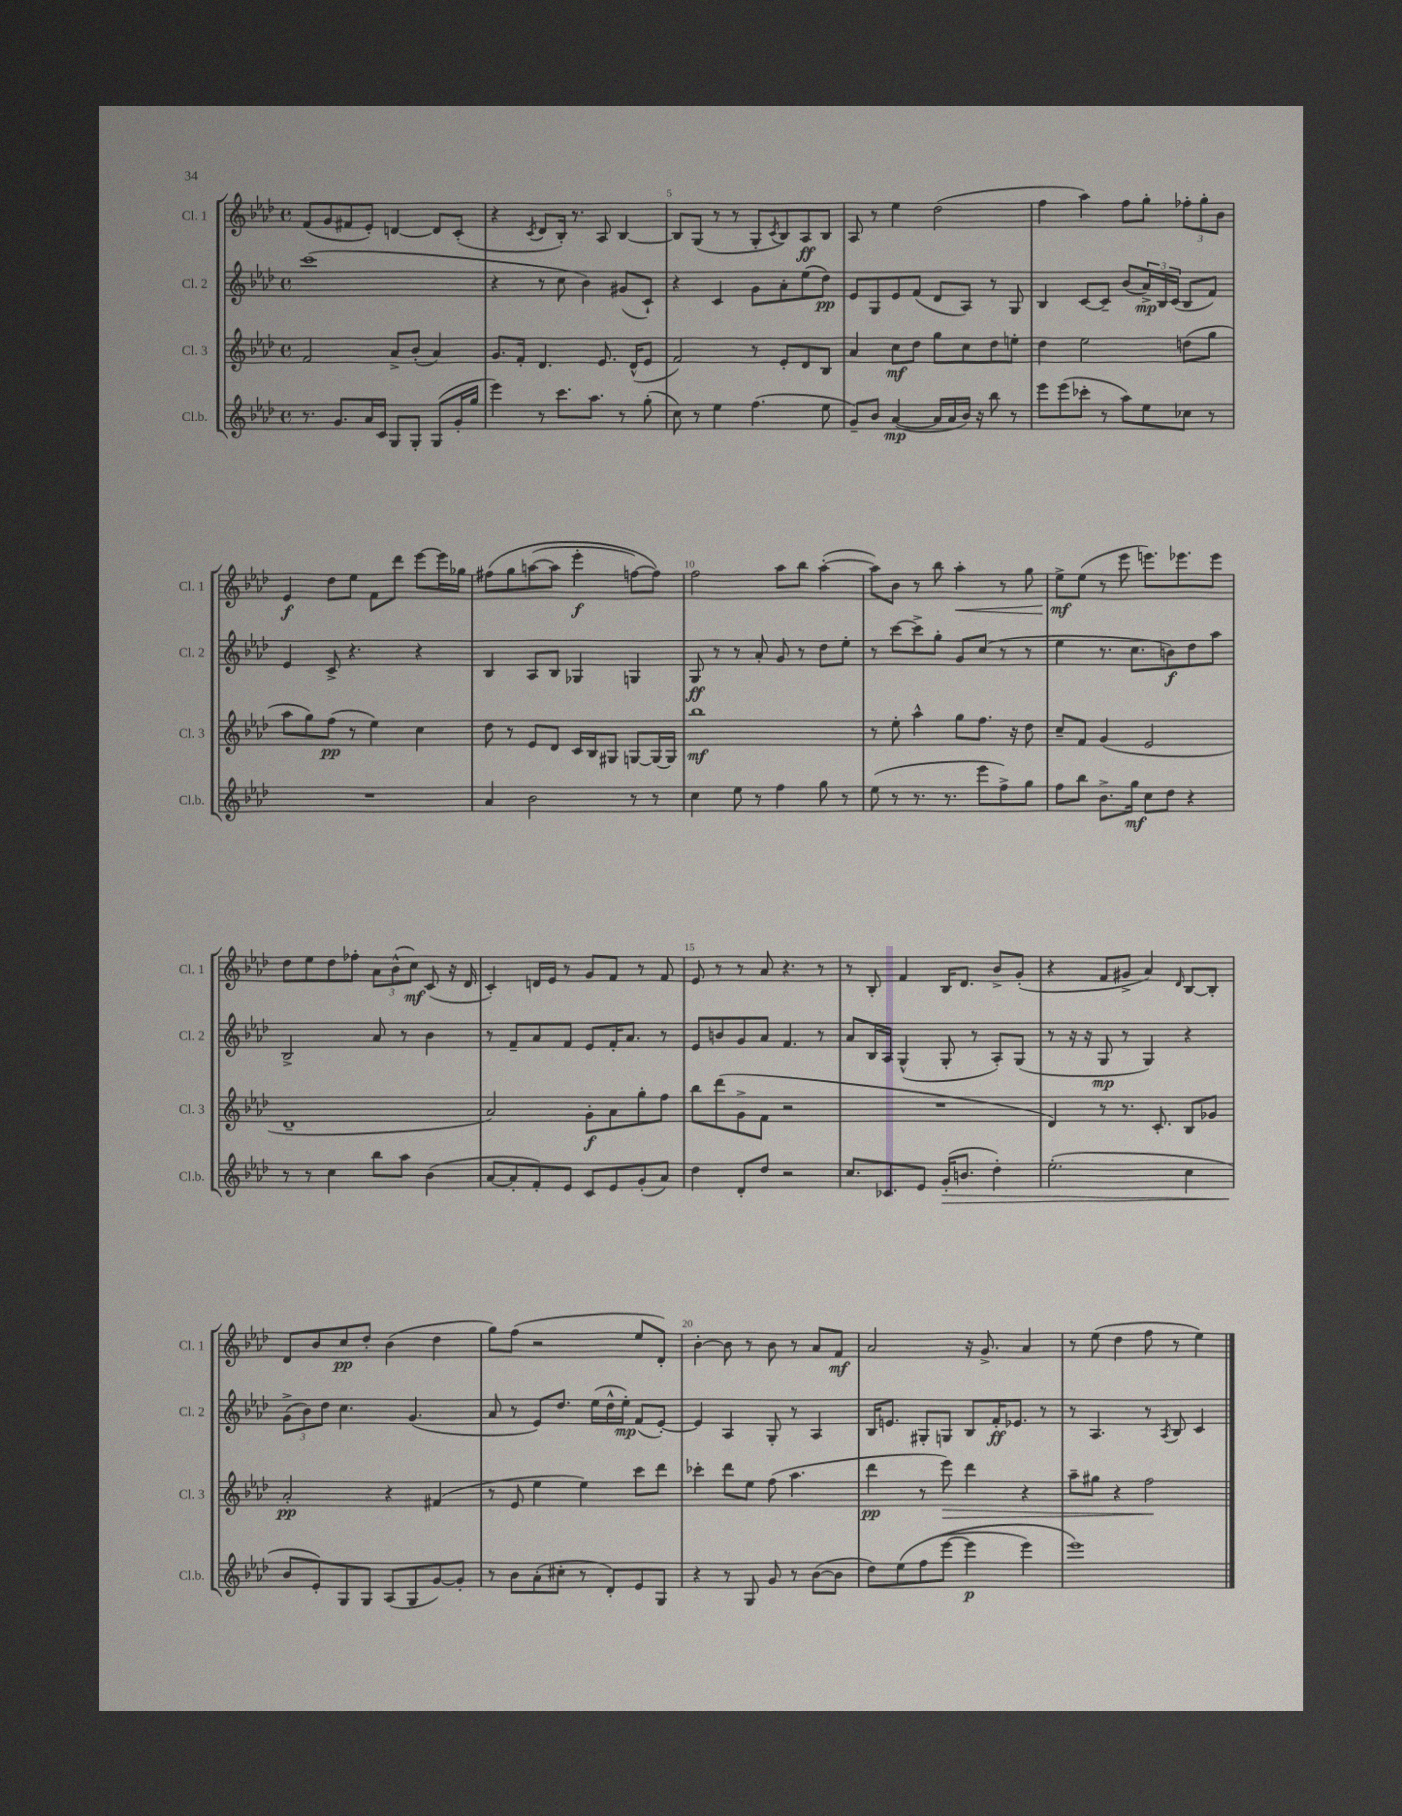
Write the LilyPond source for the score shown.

<<
\new StaffGroup <<
\new Staff = "s0" \with { instrumentName = "Cl. 1" shortInstrumentName = "Cl. 1" } {
    \clef treble \key aes \major \defaultTimeSignature \time 4/4
    f'8( g'8 fis'8 ees'8-.) d'4~ d'8 c'8-.( |
    r4 \acciaccatura { c'8 } des'8 bes16-.) r8. aes8 bes4~ |
    bes8 g8( r8 r8 g8-. \acciaccatura { c'8 } bes8) aes8\ff bes8 |
    aes8 r8 ees''4 des''2( |
    f''4 aes''4) f''8 g''8-. \tuplet 3/2 { fes''8-. g''8-. bes'8 } |
    ees'4\f des''8 ees''8 f'8 des'''8 ees'''8~ ees'''16 ges''16 |
    fis''8\( g''8 a''8~( a''8 ees'''4-.\f f''8~) f''8\) |
    f''2 aes''8 bes''8 aes''4~-.( |
    aes''8) bes'8 r8 bes''8 aes''4-.\< r8 g''8 |
    ees''8->\mf\! ees''8( r8 ees'''8 e'''8.) ees'''8. ees'''8 |
    des''8 ees''8 des''8 fes''8-. \tuplet 3/2 { aes'8 bes'8-^( c''8\mf) } c'8( r16 des'16 |
    c'4-.) d'16 ees'16 r8 g'8 f'8 r8 f'8 |
    ees'8 r8 r8 aes'8 r4. r8 |
    r8 bes8-. f'4 bes16 des'8. bes'8-> g'8-.( |
    r4 f'8 gis'8-> aes'4) \grace { des'16 } bes8~ bes8-. |
    des'8 bes'8 c''8\pp des''8-. bes'4( des''4 |
    g''8) f''8( r2 ees''8 des'8-.) |
    bes'4~-. bes'8 r8 bes'8 r8 aes'8 f'8\mf |
    aes'2 r16 g'8.-> aes'4 |
    r8 ees''8( des''4 f''8 r8 ees''4) \bar "|." |
}
\new Staff = "s1" \with { instrumentName = "Cl. 2" shortInstrumentName = "Cl. 2" } {
    \clef treble \key aes \major \defaultTimeSignature \time 4/4
    c'''1( |
    r4 r8 c''8 bes'4) gis'8( c'8-!) |
    r4 c'4 g'8 aes'8-. ees''8( des''8\pp) |
    ees'8 g8 ees'8 f'8( des'8 aes8) r8 g8 |
    bes4 c'8~ c'8-- bes'8( \tuplet 3/2 { aes'16->\mp) bes16 c'16( } bes8 f'8) |
    ees'4 c'8-> r4. r4 |
    bes4 aes8 bes8 ges4 g4 |
    g8\ff r8 r8 aes'8-. g'8 r8 des''8 ees''8-. |
    r8 c'''8~ c'''8-> g''8-. g'8 c''8( r8 r8 |
    ees''4 r8. c''8. b'8\f) des''8 aes''8 |
    bes2-> aes'8 r8 bes'4 |
    r8 f'8-- aes'8 f'8 ees'8 f'16-. aes'8. r8 |
    ees'8 b'8 g'8 aes'8 f'4. r8 |
    aes'8 bes16 aes16 g4-^( g8-. r8 aes8-.) g8( |
    r8 r16 r16 g8\mp r8 g4) r4 |
    \tuplet 3/2 { g'8->( bes'8) des''8 } c''4. g'4.( |
    aes'8 r8 ees'8) des''8. ees''16( des''16-^ ees''16-.\mp) f'8( ees'8~-.) |
    ees'4 aes4 g8-. r8 aes4 |
    bes16 e'8. gis8-. g8 bes8 f'16-.\ff ees'8. r8 |
    r8 aes4. r8 \acciaccatura { aes8 } bes8 c'4 \bar "|." |
}
\new Staff = "s2" \with { instrumentName = "Cl. 3" shortInstrumentName = "Cl. 3" } {
    \clef treble \key aes \major \defaultTimeSignature \time 4/4
    f'2 aes'8-> bes'8-.( aes'4) |
    g'8. f'16-. des'4. ees'8. des'16-^( ees'8 |
    f'2) r8 ees'8-. des'8 bes8 |
    aes'4 c''8\mf des''8 g''8 c''8 des''8 e''8-. |
    des''4 ees''2 d''8( g''8 |
    aes''8 g''8) f''8\pp( r8 ees''4) c''4 |
    des''8 r8 ees'8 des'8 c'16 bes16 gis8 g8~ g16~ g16 |
    bes''1\mf |
    r8 ees''8-. aes''4-^ g''8 f''8. r16 des''8 |
    c''8-- f'8 g'4( ees'2 |
    des'1-- |
    aes'2) g'8-.\f aes'8 g''8-. f''8 |
    bes''8 des'''8( g'8-> f'8 r2 |
    R1 |
    des'4) r8 r8. c'8.-. bes8 ges'8 |
    aes'2-.\pp r4 fis'4( |
    r8 ees'8 ees''4 ees''4) c'''8 des'''8 |
    ces'''4-. des'''8 ees''8 f''8( aes''4. |
    des'''4\pp r8 ees'''8\>) des'''4 r4 |
    aes''8-- gis''8 r4 f''2\! \bar "|." |
}
\new Staff = "s3" \with { instrumentName = "Cl.b." shortInstrumentName = "Cl.b." } {
    \clef treble \key aes \major \defaultTimeSignature \time 4/4
    r8. g'8. aes'16 c'16 g8 g8-. g8( g'16-. g''16 |
    ees'''4) r8 c'''8. aes''8. r8 g''8-.( |
    c''8) r8 ees''4 f''4.( ees''8 |
    g'8--) bes'8 aes'4~\mp( aes'16 aes'16 bes'16) r16 bes''8 r8 |
    ees'''8 ees'''8( ces'''8-. r8 aes''8) ees''8 ces''8 r8 |
    R1 |
    aes'4 bes'2 r8 r8 |
    c''4 ees''8 r8 f''4 g''8 r8 |
    ees''8( r8 r8. r8. ees'''8 f''8->) g''8 |
    f''8 bes''8 bes'8.-> g''16\mf c''8 des''8 r4 |
    r8 r8 c''4 bes''8 aes''8 bes'4( |
    aes'8~ aes'8-. f'8-.) ees'8 c'8 ees'8 g'8-.( aes'8) |
    des''4 des'8-. des''8 r2 |
    c''8. ces'8. ees'8 g'16-.\>( b'8. des''4-.) |
    ees''2.-.( c''4 |
    bes'8\! ees'8-.) g8 g8 aes8( g8 g'8~) g'8-. |
    r8 bes'8 aes'8-.( cis''8-. r8 des'8-.) ees'8 g8 |
    r4 r8 g8 g'8 r8 bes'8~( bes'8 |
    des''8) ees''8\( f''8( ees'''8~ ees'''4\p ees'''4) |
    ees'''1\) \bar "|." |
}
>>
>>
\layout { \context { \Score currentBarNumber = #3 \override BarNumber.break-visibility = ##(#f #t #t) barNumberVisibility = #(every-nth-bar-number-visible 5) } }
